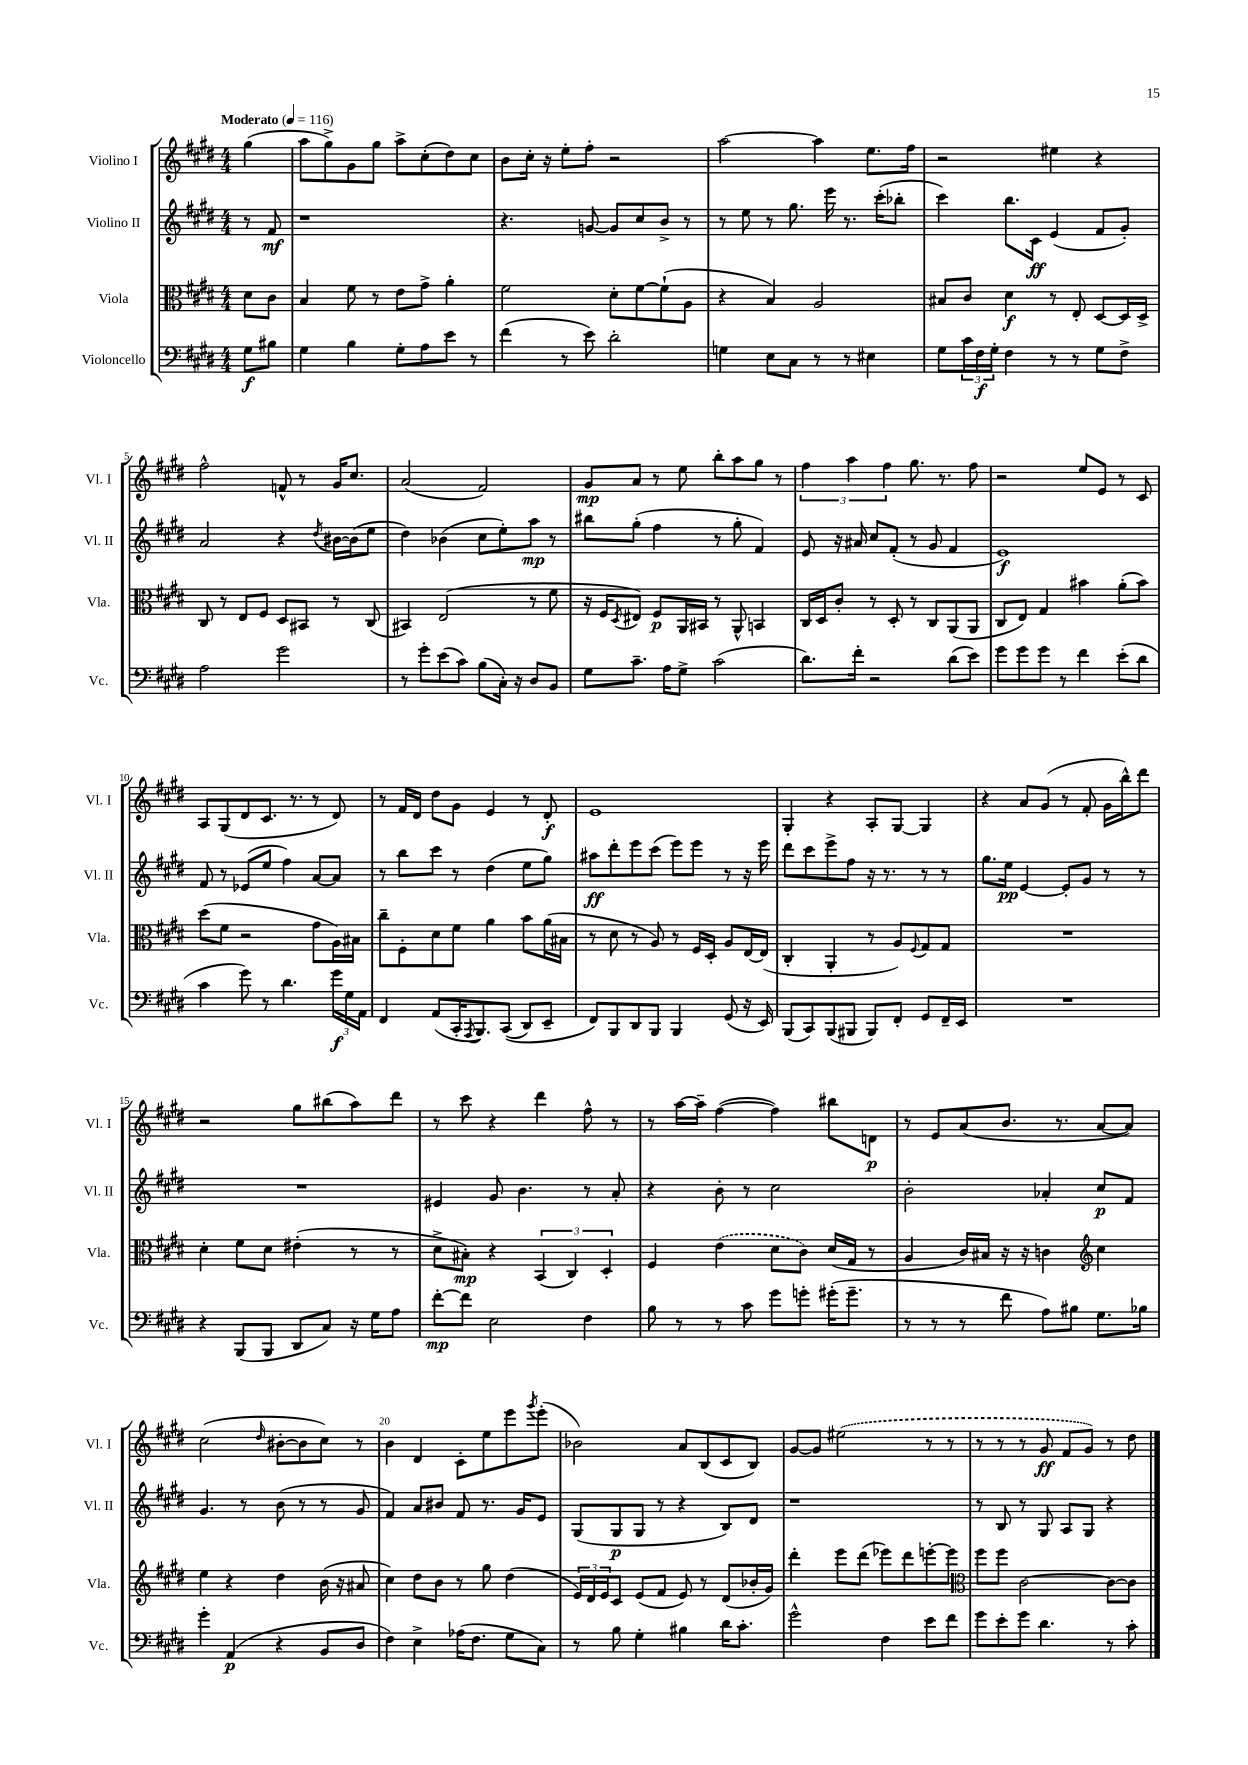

**kern	**dynam	**kern	**dynam	**kern	**dynam	**kern	**dynam
*part4	*part4	*part3	*part3	*part2	*part2	*part1	*part1
*staff4	*staff4	*staff3	*staff3	*staff2	*staff2	*staff1	*staff1
*I"Violoncello	*	*I"Viola	*	*I"Violino II	*	*I"Violino I	*
*I'Vc.	*	*I'Vla.	*	*I'Vl. II	*	*I'Vl. I	*
*clefF4	*	*clefC3	*	*clefG2	*	*clefG2	*
*k[f#c#g#d#]	*	*k[f#c#g#d#]	*	*k[f#c#g#d#]	*	*k[f#c#g#d#]	*
*M4/4	*	*M4/4	*	*M4/4	*	*M4/4	*
*MM116	*	*MM116	*	*MM116	*	*MM116	*
=	=	=	=	=	=	=	=
!	!	!	!	!	!	!LO:TX:a:B:t=Moderato	!
8G#\L	f	8d#\L	.	8r	.	(4gg#\	.
8B#X\J	.	8c#\J	.	8f#/	mf	.	.
=1	=1	=1	=1	=1	=1	=1	=1
4G#\	.	4B/	.	1r	.	8aa\L	.
.	.	.	.	.	.	8gg#^\)	.
4B\	.	8f#\	.	.	.	8g#\	.
.	.	8r	.	.	.	8gg#\J	.
8G#'\L	.	8e\L	.	.	.	8aa^\L	.
8A\	.	8g#^\J	.	.	.	(8cc#'\	.
8e\J	.	4a'\	.	.	.	8dd#\)	.
8r	.	.	.	.	.	8cc#\J	.
=2	=2	=2	=2	=2	=2	=2	=2
(4f#\	.	2f#\	.	4.r	.	8b\L	.
.	.	.	.	.	.	16cc#'\Jk	.
.	.	.	.	.	.	16r	.
8r	.	.	.	.	.	8ee'\L	.
8e\)	.	.	.	[8gn/	.	8ff#'\J	.
2d#'\	.	8d#'\L	.	8g/L]	.	2r	.
.	.	[8f#\	.	8cc#/	.	.	.
.	.	(8f#`\]	.	8b^/J	.	.	.
.	.	8A\J	.	8r	.	.	.
=3	=3	=3	=3	=3	=3	=3	=3
4Gn\	.	4r	.	8r	.	[2aa\	.
.	.	.	.	8ee\	.	.	.
8E\L	.	4B/)	.	8r	.	.	.
8C#\J	.	.	.	8.gg#\	.	.	.
8r	.	2A/	.	.	.	4aa\]	.
.	.	.	.	16eee\	.	.	.
8r	.	.	.	8.r	.	.	.
4E#X\	.	.	.	.	.	8.ee\L	.
.	.	.	.	(16ccc#'\KL	.	.	.
.	.	.	.	8bb-X'\J	.	.	.
.	.	.	.	.	.	16ff#\Jk	.
=4	=4	=4	=4	=4	=4	=4	=4
8G#\L	.	8B#X/L	.	4ccc#\)	.	2r	.
24c#\L	.	8c#/J	.	.	.	.	.
24F#\	f	.	.	.	.	.	.
24G#'\JJ	.	.	.	.	.	.	.
4F#\	.	4d#\	f	8.bb\L	.	.	.
.	.	.	.	16c#\Jk	ff	.	.
8r	.	8r	.	(4e/	.	4ee#X\	.
8r	.	8E'/	.	.	.	.	.
8G#\L	.	[8D#/L	.	8f#/L	.	4r	.
8F#^\J	.	16D#/L]	.	8g#'/J)	.	.	.
.	.	16D#^/JJ	.	.	.	.	.
!!LO:LB:g=z
=5	=5	=5	=5	=5	=5	=5	=5
2A\	.	8C#/	.	2a/	.	2ff#^^\	.
.	.	8r	.	.	.	.	.
.	.	8E/L	.	.	.	.	.
.	.	8F#/J	.	.	.	.	.
2g#\	.	8D#/L	.	4r	.	8fn^^/	.
.	.	8BB#X/J	.	.	.	8r	.
.	.	.	.	8qdd#/	.	.	.
.	.	8r	.	[16b#X\LL	.	16g#/KL	.
.	.	.	.	(16b#\J]	.	8.cc#/J	.
.	.	(8C#/	.	8ee\J	.	.	.
=6	=6	=6	=6	=6	=6	=6	=6
8r	.	4BB#X/)	.	4dd#\)	.	(2a/	.
8g#'\L	.	.	.	.	.	.	.
(8e\	.	(2E/	.	(4b-X\	.	.	.
8c#\J)	.	.	.	.	.	.	.
(8B\L	.	.	.	8cc#\L	.	2f#/)	.
16C#'\Jk)	.	.	.	8ee'\)	.	.	.
16r	.	.	.	.	.	.	.
8D#/L	.	8r	.	8aa\J	mp	.	.
8BB/J	.	8f#\	.	8r	.	.	.
=7	=7	=7	=7	=7	=7	=7	=7
8G#\L	.	16r	.	8bb#X\L	.	8g#/L	mp
.	.	16F#/KL	.	.	.	.	.
.	.	8qD#/	.	.	.	.	.
8.c#~\J	.	8E#X/J)	.	(8gg#'\J	.	8a/J	.
.	.	8F#/L	p	4ff#\	.	8r	.
16A\KL	.	.	.	.	.	.	.
8G#^\J	.	16AA/L	.	.	.	8ee\	.
.	.	16BB#X/JJ	.	.	.	.	.
(2c#\	.	8r	.	8r	.	8bb'\L	.
.	.	8AA^^/	.	8gg#'\	.	8aa\	.
.	.	4BBn/	.	4f#/)	.	8gg#\J	.
.	.	.	.	.	.	8r	.
=8	=8	=8	=8	=8	=8	=8	=8
8.d#\L)	.	16C#/LL	.	8e/	.	6ff#\	.
.	.	16D#/J	.	.	.	.	.
.	.	8c#'/J	.	16r	.	.	.
.	.	.	.	.	.	6aa\	.
16f#'\Jk	.	.	.	16a#X/	.	.	.
2r	.	8r	.	8cc#/L	.	.	.
.	.	.	.	.	.	6ff#\	.
.	.	8D#'/	.	(8f#'/J	.	.	.
.	.	8r	.	8r	.	8.gg#\	.
.	.	8C#/L	.	8g#/	.	.	.
.	.	.	.	.	.	8.r	.
(8d#\L	.	(8AA/	.	4f#/	.	.	.
8e\J)	.	8AA/J	.	.	.	8ff#\	.
=9	=9	=9	=9	=9	=9	=9	=9
8g#\L	.	8C#/L	.	1e)	f	2r	.
8g#\	.	8E/J)	.	.	.	.	.
8g#\J	.	4G#/	.	.	.	.	.
8r	.	.	.	.	.	.	.
4f#\	.	4b#X\	.	.	.	8ee/L	.
.	.	.	.	.	.	8e/J	.
(8e'\L	.	(8a'\L	.	.	.	8r	.
8d#\J	.	8b#\J)	.	.	.	8c#/	.
!!LO:LB:g=z
=10	=10	=10	=10	=10	=10	=10	=10
4c#\	.	(8dd#\L	.	8f#/	.	8A/L	.
.	.	8f#\J	.	8r	.	(8G#/	.
8g#\)	.	2r	.	(8e-X/L	.	8d#/	.
8r	.	.	.	8ee/J	.	8.c#/J	.
4.d#\	.	.	.	4ff#\)	.	.	.
.	.	.	.	.	.	8.r	.
.	.	8g#\L	.	[8a/L	.	8r	.
24g#\LL	f	16A\L)	.	8a/J]	.	8d#/)	.
24G#\	.	.	.	.	.	.	.
.	.	16B#X\JJ	.	.	.	.	.
24AA\JJ	.	.	.	.	.	.	.
=11	=11	=11	=11	=11	=11	=11	=11
4FF#/	.	8cc#~\L	.	8r	.	8r	.
.	.	8F#'\	.	8bb\L	.	16f#/LL	.
.	.	.	.	.	.	16d#/JJ	.
(8AA/L	.	8d#\	.	8ccc#\J	.	8dd#\L	.
16CC#'/K	.	8f#\J	.	8r	.	8g#\J	.
8qAAA/	.	.	.	.	.	.	.
8.BBB/)	.	.	.	.	.	.	.
.	.	4a\	.	(4dd#\	.	4e/	.
((8CC#/J	.	.	.	.	.	.	.
8DD#/L)	.	8b\L	.	8ee\L	.	8r	.
8EE~/J	.	(16a\L	.	8gg#\J)	.	8d#'/	f
.	.	16B#X\JJ	.	.	.	.	.
=12	=12	=12	=12	=12	=12	=12	=12
8FF#/L)	.	8r	.	8aa#X\L	ff	1e	.
8BBB/	.	8d#\	.	8ddd#'\	.	.	.
8DD#/	.	8r	.	8eee\	.	.	.
8BBB/J	.	8A/)	.	(8ccc#\J	.	.	.
4BBB/	.	8r	.	8eee\L)	.	.	.
.	.	16F#/LL	.	8eee\J	.	.	.
.	.	16D#'/JJ	.	.	.	.	.
(8GG#/	.	8A/L	.	8r	.	.	.
16r	.	[16E/L	.	16r	.	.	.
16EE/)	.	(16E/JJ]	.	16eee\	.	.	.
=13	=13	=13	=13	=13	=13	=13	=13
(8BBB/L	.	4C#'/	.	8ddd#\L	.	4G#'/	.
8CC#/)	.	.	.	8ccc#\	.	.	.
(8BBB/	.	4AA'/	.	8eee^\	.	4r	.
8BBB#X/J	.	.	.	8ff#\J	.	.	.
8BBB#/L)	.	8r	.	16r	.	8A'/L	.
.	.	.	.	8.r	.	.	.
8FF#'/J	.	8A/L)	.	.	.	[8G#/J	.
.	.	8qqF#/	.	.	.	.	.
8GG#/L	.	8G#/	.	8r	.	4G#/]	.
16FF#~/L	.	8G#/J	.	8r	.	.	.
16EE/JJ	.	.	.	.	.	.	.
=14	=14	=14	=14	=14	=14	=14	=14
1r	.	1r	.	8.gg#\L	.	4r	.
.	.	.	.	16ee\Jk	pp	.	.
.	.	.	.	[4e/	.	8a/L	.
.	.	.	.	.	.	(8g#/J	.
.	.	.	.	8e'/L]	.	8r	.
.	.	.	.	8g#/J	.	8f#'/	.
.	.	.	.	8r	.	16g#\LL	.
.	.	.	.	.	.	16bb^^\J)	.
.	.	.	.	8r	.	8ddd#\J	.
!!LO:LB:g=z
=15	=15	=15	=15	=15	=15	=15	=15
4r	.	4d#'\	.	1r	.	2r	.
(8BBB/L	.	8f#\L	.	.	.	.	.
8BBB/J	.	8d#\J	.	.	.	.	.
8DD#/L	.	(4e#X'\	.	.	.	8gg#\L	.
8C#/J)	.	.	.	.	.	(8bb#X\	.
16r	.	8r	.	.	.	8aa\)	.
16G#\KL	.	.	.	.	.	.	.
8A\J	.	8r	.	.	.	8ddd#\J	.
=16	=16	=16	=16	=16	=16	=16	=16
[8f#'\L	mp	8d#^\L	.	4e#X/	.	8r	.
8f#\J]	.	8B#X'\J)	mp	.	.	8ccc#\	.
2E\	.	4r	.	8g#/	.	4r	.
.	.	.	.	4.b\	.	.	.
.	.	(6BB/	.	.	.	4ddd#\	.
.	.	6C#/)	.	.	.	.	.
4F#\	.	.	.	8r	.	8ff#^^\	.
.	.	6D#'/	.	.	.	.	.
.	.	.	.	8a'/	.	8r	.
=17	=17	=17	=17	=17	=17	=17	=17
8B\	.	4F#/	.	4r	.	8r	.
8r	.	.	.	.	.	[16aa\LL	.
.	.	.	.	.	.	16aa~\JJ]	.
8r	.	(4e\	.	8b'\	.	([4ff#\	.
8c#\	.	.	.	8r	.	.	.
8g#\L	.	8d#\L	.	2cc#\	.	4ff#\])	.
8gn'\J	.	8c#\J)	.	.	.	.	.
(16g#X'\KL	.	(16d#/LL	.	.	.	8bb#X\L	.
8.g#~\J	.	16G#/JJ	.	.	.	.	.
.	.	8r	.	.	.	8dn\J	p
=18	=18	=18	=18	=18	=18	=18	=18
8r	.	4A/	.	2b'\	.	8r	.
8r	.	.	.	.	.	8e/L	.
8r	.	16c#/LL)	.	.	.	(8a/	.
.	.	16B#X/JJ	.	.	.	.	.
8f#\	.	16r	.	.	.	8.b/J	.
.	.	16r	.	.	.	.	.
8A\L)	.	4cn\	.	4a-X'/	.	.	.
.	.	.	.	.	.	8.r	.
8B#X\J	.	.	.	.	.	.	.
*	*	*clefG2	*	*	*	*	*
8.G#\L	.	4cc#\	.	8cc#/L	p	[8a/L	.
.	.	.	.	8f#/J	.	8a/J])	.
16B-X\Jk	.	.	.	.	.	.	.
!!LO:LB:g=z
=19	=19	=19	=19	=19	=19	=19	=19
4g#'\	.	4ee\	.	4.g#/	.	(2cc#\	.
(4AA/	p	4r	.	.	.	.	.
.	.	.	.	8r	.	.	.
.	.	.	.	.	.	16qqdd#/	.
4r	.	4dd#\	.	(8b\	.	[8b#X'\L	.
.	.	.	.	8r	.	8b#\]	.
8BB/L	.	(16b\	.	8r	.	8cc#\J)	.
.	.	16r	.	.	.	.	.
8D#/J	.	8a#X/	.	8g#/	.	8r	.
=20	=20	=20	=20	=20	=20	=20	=20
4F#\)	.	4cc#\)	.	4f#/)	.	4b\	.
4E^\	.	8dd#\L	.	8a/L	.	4d#/	.
.	.	8b\J	.	8b#X/J	.	.	.
(16A-X\KL	.	8r	.	8f#/	.	8c#'\L	.
8.F#\J	.	.	.	.	.	.	.
.	.	8gg#\	.	8.r	.	8ee\	.
8G#\L	.	(4dd#\	.	.	.	8eee\	.
.	.	.	.	16g#/KL	.	.	.
.	.	.	.	.	.	8qggg#/	.
8C#\J)	.	.	.	8e/J	.	(8eee'\J	.
=21	=21	=21	=21	=21	=21	=21	=21
8r	.	24e/LL)	.	(8G#/L	.	2b-X\)	.
.	.	24d#/	.	.	.	.	.
.	.	24e/J	.	.	.	.	.
8B\	.	8c#/J	.	8G#/	p	.	.
4G#'\	.	(8e/L	.	8G#/J	.	.	.
.	.	8f#/J	.	8r	.	.	.
4B#X\	.	8e/)	.	4r	.	8a/L	.
.	.	8r	.	.	.	(8B/	.
16d#\KL	.	(8d#/L	.	8B/L)	.	8c#/	.
8.c#'\J	.	.	.	.	.	.	.
.	.	16b-X'/L	.	8d#/J	.	8B/J)	.
.	.	16g#/JJ)	.	.	.	.	.
=22	=22	=22	=22	=22	=22	=22	=22
2g#^^\	.	4ddd#'\	.	1r	.	[8g#/L	.
.	.	.	.	.	.	8g#/J]	.
.	.	8eee\L	.	.	.	(2ee#X\	.
.	.	(8ddd#\J	.	.	.	.	.
4F#\	.	8eee-X\L)	.	.	.	.	.
.	.	8ddd#\	.	.	.	.	.
8e\L	.	[8eeen'\	.	.	.	8r	.
8f#\J	.	8eee\J]	.	.	.	8r	.
=23	=23	=23	=23	=23	=23	=23	=23
*	*	*clefC3	*	*	*	*	*
8g#\L	.	8ff#\L	.	8r	.	8r	.
8e'\	.	8ff#\J	.	8B/	.	8r	.
8g#\J	.	[2c#\	.	8r	.	8r	.
4.d#\	.	.	.	8G#/	.	8g#/	ff
.	.	.	.	8A/L	.	8f#/L	.
.	.	.	.	8G#/J	.	8g#/J)	.
8r	.	8c#\L_	.	4r	.	8r	.
8c#'\	.	8c#\J]	.	.	.	8dd#\	.
==	==	==	==	==	==	==	==
*-	*-	*-	*-	*-	*-	*-	*-
